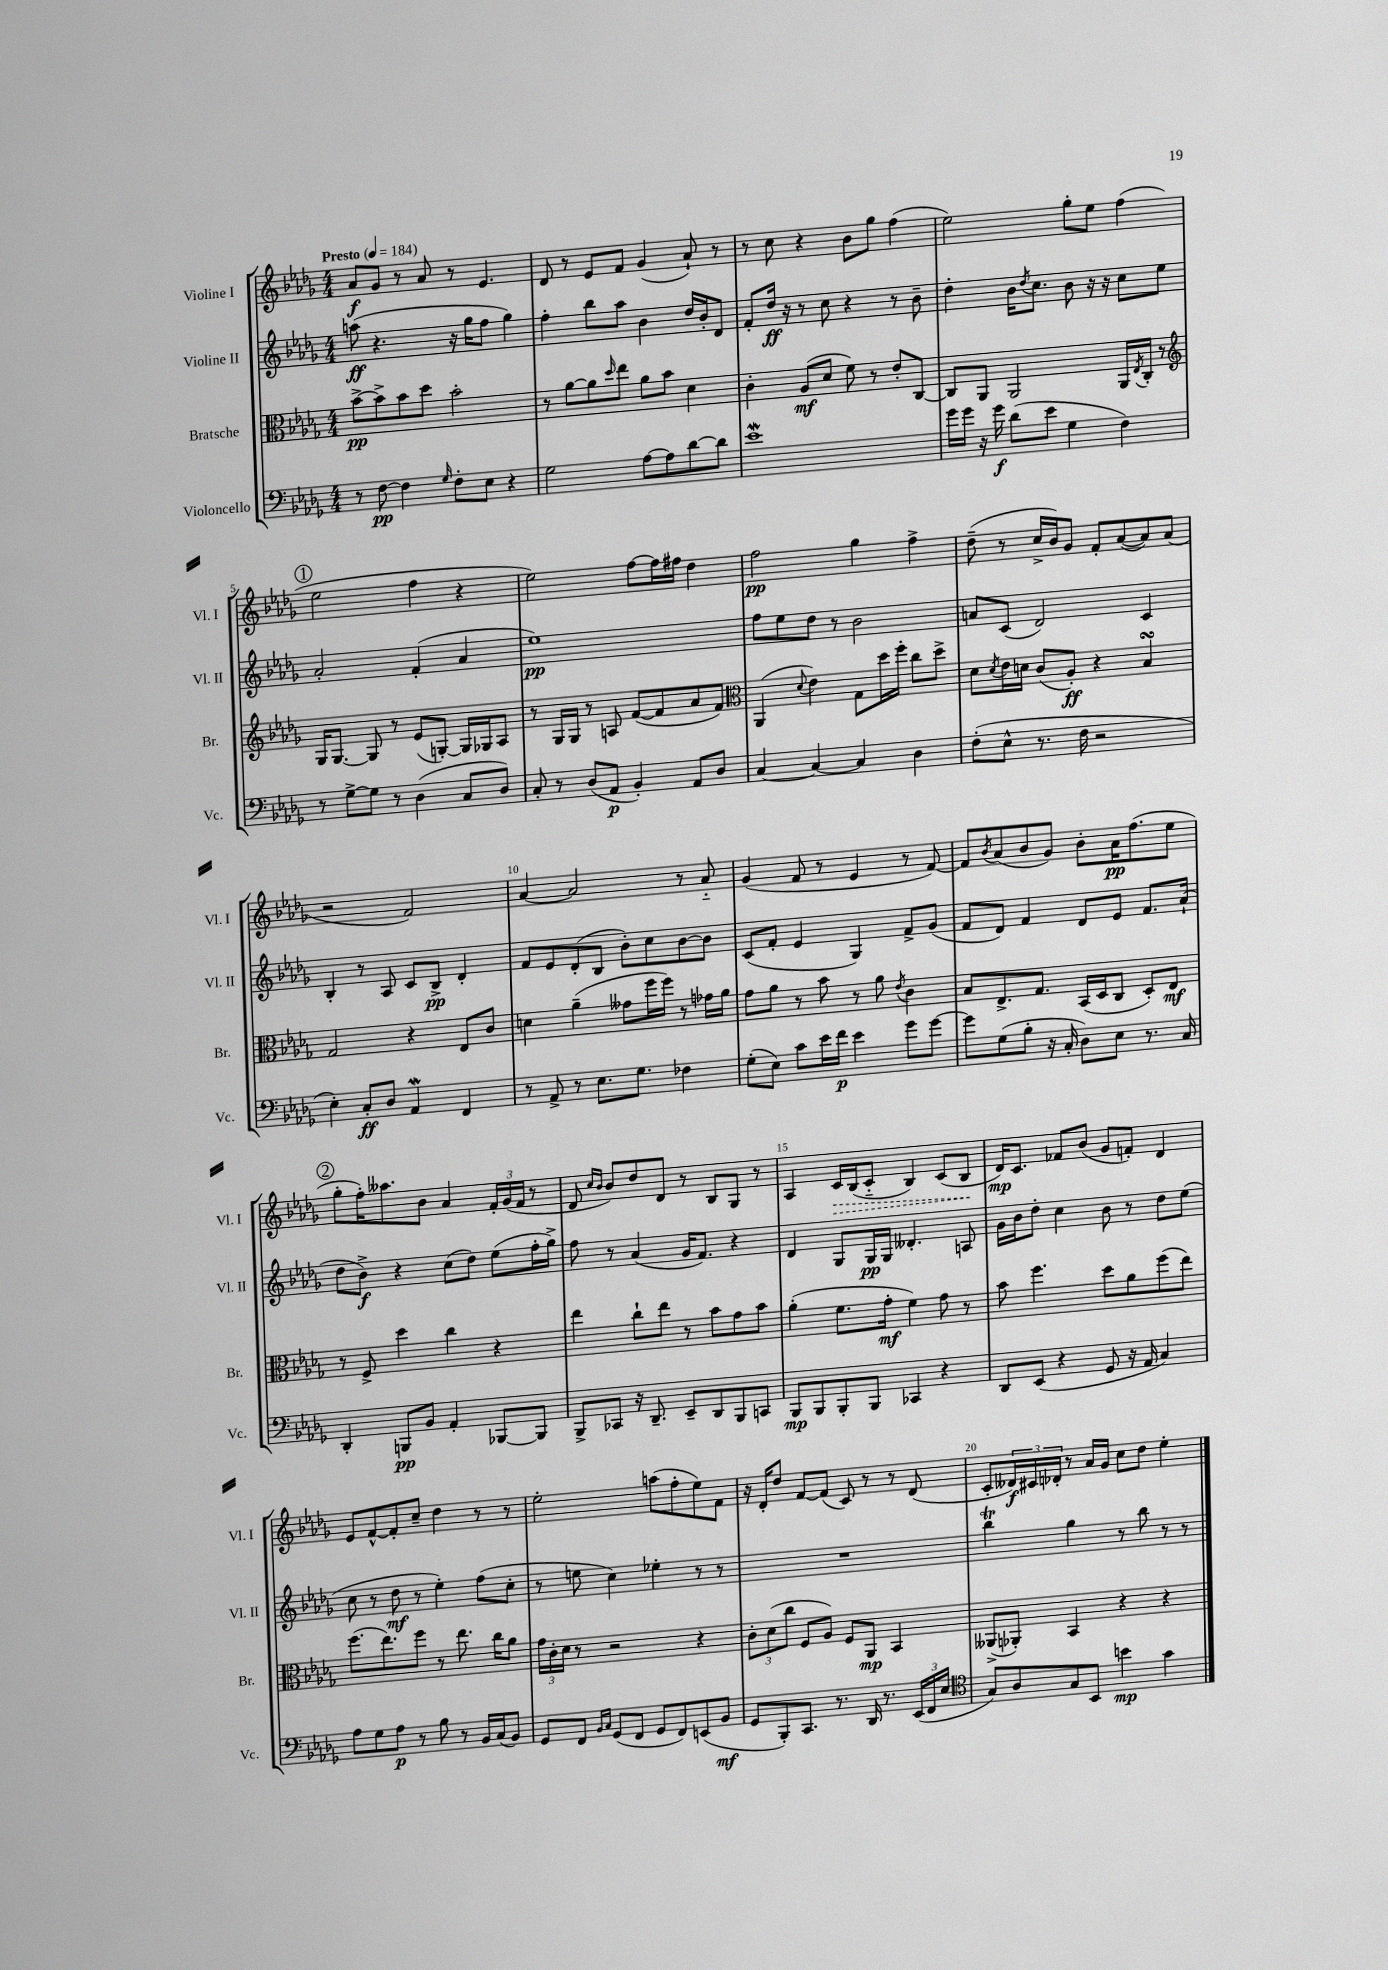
<<
\new StaffGroup <<
\new Staff = "s0" \with { instrumentName = "Violine I" shortInstrumentName = "Vl. I" } {
    \clef treble \key des \major \numericTimeSignature \time 4/4 \tempo "Presto" 4 = 184
    aes'8\f ges'8 r8 aes'8 r8 ees'4. |
    des'8 r8 ees'8 f'8 ges'4( aes'8-!) r8 |
    r8 c''8 r4 bes'8 ges''8 f''4( |
    ees''2) ges''8-. ees''8 f''4( |
    \mark \markup { \circle "1" } ees''2 f''4 r4 |
    ees''2) f''8~ f''16 fis''16 des''4 |
    f''2\pp ges''4 f''4-> |
    des''8--( r8 c''16-> bes'16) ges'8 f'8-. aes'8~( aes'8) aes'8( |
    r2 f'2) |
    aes'4~ aes'2 r8 aes'8-_ |
    ges'4( f'8 r8 ees'4 r8 f'8~) |
    f'8 \acciaccatura { bes'8 } aes'8( bes'8 ges'8) bes'8-. aes'16\pp f''8.( ees''8 |
    \mark \markup { \circle "2" } ges''8-. f''16-.) aeses''8. bes'8 aes'4 \tuplet 3/2 { f'16-. ges'16( f'16 } r8 |
    des'8 \grace { c''16 bes'16 } bes'8) des''8 des'8 r8 bes8 ges8 r8 |
    aes4 \once \override Hairpin.style = #'dashed-line c'16\> bes16( c'8-_ bes4) c'8( bes8\! |
    des'16\mp) c'8. fes'8 bes'8( ges'8 f'8-.) des'4 |
    ees'8 f'8~-^ f'8-. c''8-- des''4 r8 r8 |
    ees''2-. a''8( f''8-. ees''8) f'8 |
    r16 des'16-. des''8 f'8~ f'8( c'8) r8 r8 des'8( |
    c'8-. \tuplet 3/2 { deses'16\f) cis'16 des'16-. } r8 aes'16 ges'16 c''8 des''8 ees''4-. \bar "|." |
}
\new Staff = "s1" \with { instrumentName = "Violine II" shortInstrumentName = "Vl. II" } {
    \clef treble \key des \major \numericTimeSignature \time 4/4
    a''8\ff( r4. r16 ges''16 f''8 ges''4) |
    f''4-. bes''8 aes''8 bes'4 des''16 bes'16-. des'8 |
    f'8-. des''16\ff r16 r8 c''8 r4 r8 bes'8-- |
    des''4-. bes'16 \acciaccatura { des''8 } c''8. bes'8 r16 r16 c''8 ees''8 |
    \mark \markup { \circle "1" } aes'2-. f'4-.( aes'4 |
    ees''1\pp) |
    f''8 ees''8 des''8 r8 bes'2 |
    a'8 c'8( des'2) c'4 |
    bes4-. r8 aes8 c'8 bes8->\pp des'4-. |
    f'8 ees'8 des'8-.( bes8 bes'8-.) c''8 bes'8~ bes'8 |
    c'8( f'8-. ees'4 ges4) f'8-> ges'8( |
    f'8 des'8) f'4 des'8 ees'8 f'8. aes'16-!( |
    \mark \markup { \circle "2" } des''8 bes'8->\f) r4 c''8( des''8) ees''8( f''16-. ges''16->) |
    f''8 r8 aes'4( ges'16 f'8.) r4 |
    des'4 ges8 ges16\pp ges16 deses'4.-. a8 |
    ges'16 bes'16 des''8-. c''4 bes'8 r8 des''8 ees''8( |
    c''8 r8 des''8\mf r8 ees''4-.) f''8( c''8-. |
    r8 e''8 c''4) ees''4-. r8 r8 |
    R1 |
    bes''4\trill ges''4 r8 bes''8 r8 r8 \bar "|." |
}
\new Staff = "s2" \with { instrumentName = "Bratsche" shortInstrumentName = "Br." } {
    \clef alto \key des \major \numericTimeSignature \time 4/4
    bes'8~->\pp bes'8-> bes'8 des''8 bes'2-. |
    r8 aes'8~ aes'8 \grace { des''16 } ees''8 aes'8 bes'8 des'4 |
    c'4-. aes8\mf( des'8 f'8) r8 ees'8-. c8~ |
    c8 aes,8 aes,2 aes,16 \acciaccatura { ees8 } c16-. r8 |
    \mark \markup { \circle "1" } \clef treble ges16 ges8.~ ges8 r8 ees'8( g8~-.) g16 ges16 aes8 |
    r8 ges16 ges16 r8 a8 f'8~( f'8 aes'8 f'8) |
    \clef alto aes,4( \appoggiatura { des'8 } ees'4) ges8 des''16 f''16-. c''8 des''8-> |
    des'8 \acciaccatura { des'8 } ees'16 d'16 c'8( aes8-.\ff) r4 bes4\turn |
    ges2 r4 ees8 c'8 |
    d'4 aes'4--( geses'8 f''16 f''16) r8 ges'16 aes'16 |
    ges'8 aes'8 r8 bes'8 r8 aes'8 \acciaccatura { ees'8 } c'4 |
    bes8 ees8.-> ges8. bes,16( des16 c8 des8-.) ees8\mf |
    \mark \markup { \circle "2" } r8 f8-> des''4 c''4 r4 |
    ees''4 c''8-! ees''8 r8 bes'8 ges'8 bes'8 |
    aes'4-.( f'8. ges'16-.\mf f'4) ges'8 r8 |
    bes'8 f''4. des''8 aes'8 f''8( ees''8) |
    f''8.( ees''8.) f''8 r8 ees''8. c''16 aes'8 |
    \tuplet 3/2 { ges'16 c'16-. des'16 } r8 r2 r4 |
    \tuplet 3/2 { c'8-. des'8( c''8 } f8 aes8) f8 aes,8\mp bes,4 |
    aeses,8->( aes,8-.) bes,4 r4 r4 \bar "|." |
}
\new Staff = "s3" \with { instrumentName = "Violoncello" shortInstrumentName = "Vc." } {
    \clef bass \key des \major \numericTimeSignature \time 4/4
    r8 f8~\pp f4 \grace { ges16 } f8-. ees8 r4 |
    ges2 aes8~ aes8 des'8~ des'8 |
    ees'1\mordent |
    ges'16 ges'16 r16 ges'16\f des'8( ees'8 ges4 f4) |
    \mark \markup { \circle "1" } r8 ges8~-> ges8 r8 des4( c8 des8) |
    c8-. r8 des8( aes,8\p bes,4-.) aes,8 des8 |
    c4~ c4~ c4 des4 |
    f8-.( ees8-^ r8. f16 r2 |
    ees4-.) c8-.\ff des8 aes,4\mordent f,4 |
    r8 aes,8-> r8 ees8. ges8. fes4 |
    ges8-.( ees8) c'8 ees'16 f'16\p ees'4 ges'8 ges'8~ |
    ges'8 ges8( bes8-. r16 c16-. des8) ees8 r8. c16 |
    \mark \markup { \circle "2" } des,4-. b,,8\pp bes,8 aes,4-. bes,,8~ bes,,8 |
    bes,,8-> ces,8 r16 des,8.-- ees,8-- des,8 bes,,8 c,8 |
    bes,,8\mp bes,,8 bes,,8-. bes,,8 ces,4 r4 |
    des,8 ees,8( r4 ges,8 r16 aes,16 c4) |
    aes8 ges8 aes8\p r8 bes8 r8 bes,16 c16( bes,8) |
    ges,8 f,8 \grace { bes,16 c16 } ges,8( f,8 ges,8 f,8) e,8( bes,8\mf |
    ges,8 bes,,8-.) c,8. r8. des,16 r8. \tuplet 3/2 { ees,16( f,16 ees16 } |
    \clef tenor ges8) aes8 ges8 bes,8 b'4\mp ges'4 \bar "|." |
}
>>
>>
\layout { \context { \Score \override BarNumber.break-visibility = ##(#f #t #t) barNumberVisibility = #(every-nth-bar-number-visible 5) } }
